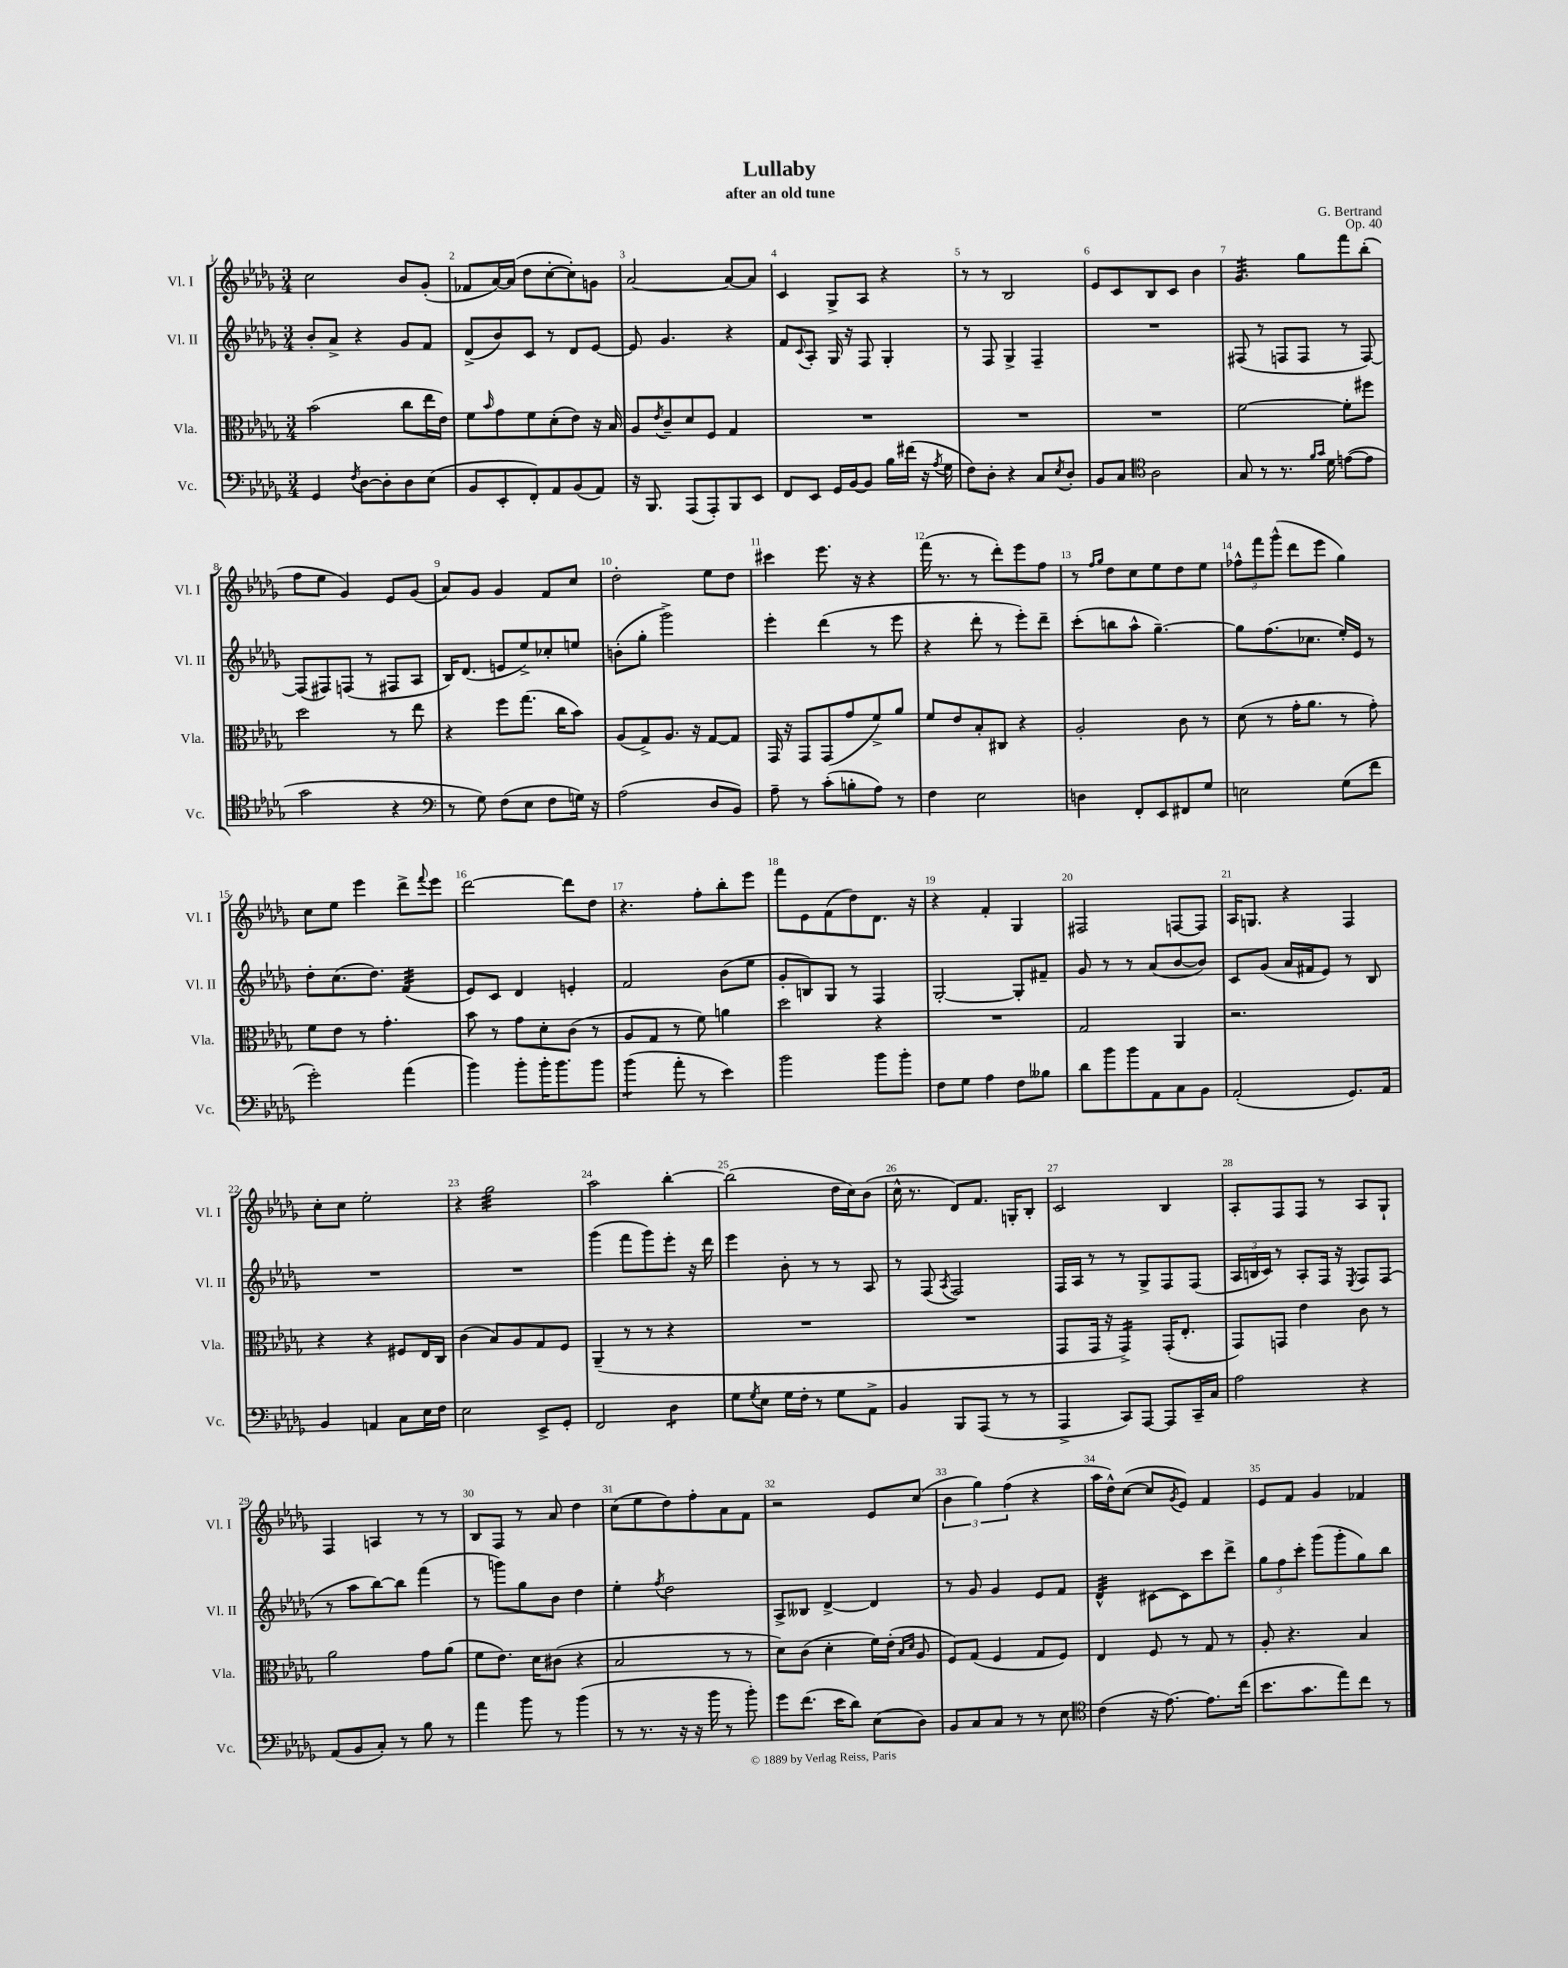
\header { title = "Lullaby" composer = "G. Bertrand" subtitle = "after an old tune" opus = "Op. 40" }
<<
\new StaffGroup <<
\new Staff = "s0" \with { instrumentName = "Vl. I" shortInstrumentName = "Vl. I" } {
    \clef treble \key des \major \numericTimeSignature \time 3/4
    c''2 bes'8 ges'8-.( |
    fes'8 aes'16~) aes'16( des''8 c''8~-. c''8-.) g'8 |
    aes'2~ aes'8~ aes'8 |
    c'4 ges8-> aes8 r4 |
    r8 r8 bes2 |
    ees'8 c'8 bes8 c'8 bes'4 |
    ges'4.:32 ges''8 f'''8 bes''8-.( |
    f''8 ees''8 ges'4) ees'8 ges'8( |
    aes'8) ges'8 ges'4 f'8 c''8 |
    des''2-. ees''8 des''8 |
    cis'''4 ees'''8. r16 r4 |
    f'''16( r8. r8 des'''8-.) ees'''8 f''8 |
    r8 \grace { f''16 ges''16 } des''8 c''8 ees''8 des''8 ees''8 |
    \tuplet 3/2 { fes''8-^ f'''8 ges'''8-^( } des'''8 ees'''8 ges''4) |
    c''8 ees''8 ees'''4 des'''8-> \appoggiatura { f'''8 } ees'''8 |
    des'''2~ des'''8 des''8 |
    r4. f''8-. bes''8-. ees'''8 |
    f'''8 ees'8 f'8( des''8) des'8. r16 |
    r4 f'4-. ges4 |
    fis2 f8~ f8 |
    aes16 g8. r4 f4 |
    c''8-. c''8 ees''2-. |
    r4 ges''2:32 |
    aes''2 bes''4~-. |
    bes''2( des''16 c''16) bes'8( |
    c''16-^ r8. des'8) f'8. g16-. bes8-. |
    c'2 bes4 |
    aes8-. f8 f8 r8 aes8 ges8-! |
    f4 a4 r8 r8 |
    bes8 f8 r8 aes'8 des''4 |
    c''8( ees''8 des''8) f''8-. aes'8 f'8 |
    r2 ees'8 c''8( |
    \tuplet 3/2 { bes'4 ges''4) f''4( } r4 |
    aes''16 des''16-^) c''8~( c''8 \acciaccatura { ges'8 } ees'8) f'4 |
    ees'8 f'8 ges'4 fes'4 \bar "|." |
}
\new Staff = "s1" \with { instrumentName = "Vl. II" shortInstrumentName = "Vl. II" } {
    \clef treble \key des \major \numericTimeSignature \time 3/4
    bes'8-. aes'8-> r4 ges'8 f'8 |
    des'8->( bes'8) c'8 r8 des'8 ees'8~ |
    ees'8 ges'4. r4 |
    f'8 \appoggiatura { c'8 } aes8-. ges16 r16 f8 ges4-. |
    r8 f8 ges4-> f4-- |
    R2. |
    fis8( r8 f8 f8 r8 f8~) |
    f8( fis8) f8( r8 fis8 aes8 |
    bes16) des'8.( e'8 ees''8->) ces''8-. e''8 |
    b'8-.( ges''8-. ges'''2->) |
    ees'''4-. des'''4( r8 ees'''8 |
    r4 des'''8-. r8 ees'''8-.) des'''8-- |
    c'''8-.( b''8 aes''8-^ ges''4.~--) |
    ges''8 f''8.( ces''8. ees''16-.) ees'16 r8 |
    des''8-. c''8.( des''8.) f'4:32( |
    ees'8) c'8 des'4 e'4-. |
    f'2 bes'8( ees''8 |
    ges'8-. b8) ges8 r8 f4 |
    ges2~-. ges8-. fis'8-- |
    ges'8 r8 r8 aes'8( bes'8~ bes'8) |
    c'8 ges'8( aes'16 fis'16 ees'8) r8 bes8 |
    R2. |
    R2. |
    ges'''4( f'''8 ges'''8) ees'''8-. r16 des'''16 |
    ees'''4 bes'8-. r8 r8 aes8 |
    r8 f8( \acciaccatura { aes8 } f2) |
    f16 aes16 r8 r8 ges8-> f8 f8( |
    \tuplet 3/2 { aes16 b16 c'16) } r8 aes8-. f16 r16 \acciaccatura { ees8 } f8 f8( |
    r8 aes''8 bes''8~) bes''8 f'''4( |
    r8 g'''8) ges''8 bes'8 des''4 |
    ees''4-. \acciaccatura { f''8 } des''2 |
    aes8-> beses8 des'4~-> des'4 |
    r8 ges'8 ges'4 ees'8 f'8 |
    des'4:32-^ cis'8~ cis'8 c'''8 des'''8-> |
    \tuplet 3/2 { ges''8 f''8 c'''8-. } ges'''8( ges'''8-. ges''8) bes''8 \bar "|." |
}
\new Staff = "s2" \with { instrumentName = "Vla." shortInstrumentName = "Vla." } {
    \clef alto \key des \major \numericTimeSignature \time 3/4
    bes'2( c''8 ees''16 ees'16) |
    f'8 \grace { bes'16 } ges'8 f'8 des'8-.( ees'8) r16 bes16 |
    aes8 \acciaccatura { ees'8 } c'8-- des'8 f8 ges4 |
    R2. |
    R2. |
    R2. |
    f'2~ f'8-. fis''8 |
    des''2 r8 ees''8 |
    r4 f''8 ges''8.( c''16 bes'8) |
    aes8( ges8->) aes8. r16 ges8~ ges8 |
    ges,16 r16 ges,8 ges,8( ges'8 f'8->) aes'8 |
    f'8 ees'8 bes8-. cis8 r4 |
    aes2-. c'8 r8 |
    des'8( r8 ges'16-. aes'8. r8 ges'8-.) |
    f'8 ees'8 r8 ges'4.-. |
    bes'8 r8 ges'8 des'8-. c'8( r8 |
    aes8 ges8 r8 f'8) a'4 |
    des''2 r4 |
    R2. |
    ges2 aes,4 |
    r2. |
    r4 r4 fis8 ees16 c16 |
    c'4( bes8) aes8 ges8 f8 |
    aes,4--( r8 r8 r4 |
    R2. |
    R2. |
    ges,8 ges,16 r16 ges,4:16->) ges,16-.( ees8.-. |
    ges,8) g,8 ees'4 c'8 r8 |
    aes'2 ges'8 aes'8( |
    f'8 ees'8.) des'16 cis'8( r4 |
    bes2 r8 r8 |
    des'8) c'8( des'4-. f'16) ees'16-.( \grace { bes16 des'16 } aes8 |
    f8) ges8( f4 ges8 f8) |
    ees4 f8 r8 ges8 r8 |
    aes8-. r4. bes4 \bar "|." |
}
\new Staff = "s3" \with { instrumentName = "Vc." shortInstrumentName = "Vc." } {
    \clef bass \key des \major \numericTimeSignature \time 3/4
    ges,4 \acciaccatura { f8 } des8~ des8-. des8 ees8( |
    bes,8 ees,8-. f,8-.) aes,8 bes,8( aes,8) |
    r16 bes,,8. aes,,8( aes,,8-.) bes,,8 ees,8 |
    f,8 ees,8 ges,16 bes,16~ bes,8 bes16 fis'16( r16 \acciaccatura { aes8 } ges16 |
    f8) des8-. r4 c8 \acciaccatura { ees8 } des8-. |
    bes,8 c8 \clef tenor aes2 |
    ges8 r8 r8. \grace { f'16 ges'16 } des'16 e'8~( e'8 |
    ges'2 r4 |
    \clef bass r8 ges8) f8( ees8 f8 g16) r16 |
    aes2( des8 bes,8) |
    aes8-- r8 c'8-.( b8-. aes8) r8 |
    f4 ees2 |
    d4 f,8-. ees,8 fis,8 ges8 |
    e2 ges8( f'8 |
    ges'2-.) aes'4( |
    bes'4) bes'8-. bes'16-. bes'8. bes'8 |
    bes'4:8( aes'8-. r8 ees'4) |
    bes'2 bes'8 bes'8-. |
    f8 ges8 aes4 f8 beses8 |
    des'8 bes'8 bes'8 aes,8 c8 bes,8 |
    aes,2-.( ges,8.) aes,16 |
    bes,4 a,4 c8 ees16 f16 |
    ees2 ees,8-> ges,8-. |
    f,2 des4:8 |
    ges8 \acciaccatura { ges8 } ees8 ges16 f16-. r8 ges8 aes,8-> |
    bes,4 bes,,8 aes,,8( r8 r8 |
    aes,,4-> c,8) aes,,8~ aes,,8 c,16-- c16 |
    aes2 r4 |
    aes,8( bes,8 c8-.) r8 bes8 r8 |
    aes'4 bes'8 r8 bes'4( |
    r8 r8. r16 r16 bes'16 r8 bes'8-.) |
    ges'8 f'8.( ees'16 des'8) ees8( des8) |
    bes,8 c8 c8 r8 r8 ees8 |
    \clef tenor c'4( r16 ees'8.~) ees'8. c''16( |
    bes'8. ges'8. ees''8) c''8 r8 \bar "|." |
}
>>
>>
\layout { \context { \Score \override BarNumber.break-visibility = ##(#f #t #t) barNumberVisibility = #all-bar-numbers-visible } }
